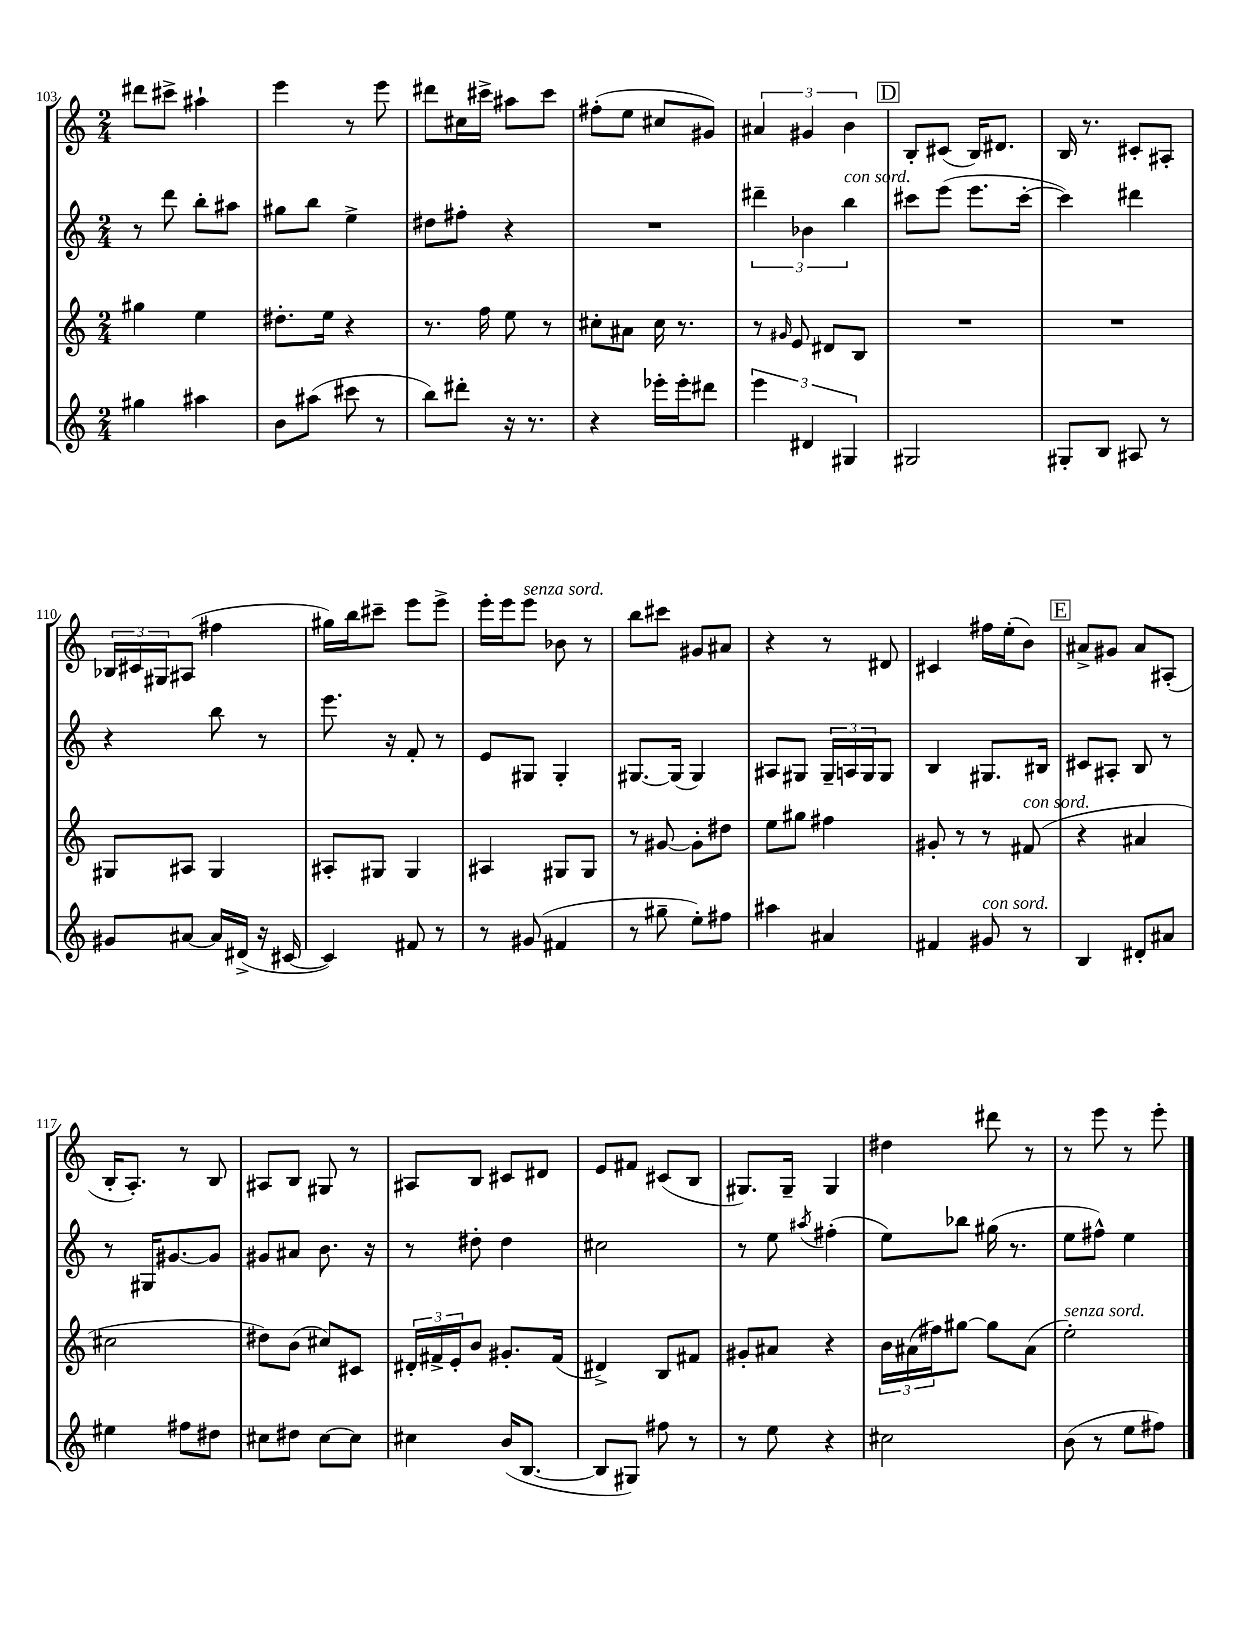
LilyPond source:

<<
\new StaffGroup <<
\new Staff = "s0" {
    \clef treble \key c \major \numericTimeSignature \time 2/4
    dis'''8 cis'''8-> ais''4-! |
    e'''4 r8 e'''8 |
    dis'''8 cis''16 cis'''16-> ais''8 cis'''8 |
    fis''8-.( e''8 cis''8 gis'8) |
    \tuplet 3/2 { ais'4 gis'4 b'4 } |
    \mark \markup { \box "D" } b8-. cis'8( b16) dis'8. |
    b16 r8. cis'8-. ais8-. |
    \tuplet 3/2 { bes16 cis'16 gis16 } ais8( fis''4 |
    gis''16) b''16 cis'''8-- e'''8 e'''8-> |
    e'''16-. e'''16 e'''8^\markup { \italic "senza sord." } bes'8 r8 |
    b''8 cis'''8 gis'8 ais'8 |
    r4 r8 dis'8 |
    cis'4 fis''16 e''16-.( b'8) |
    \mark \markup { \box "E" } ais'8-> gis'8 ais'8 ais8-.( |
    b16-. a8.-.) r8 b8 |
    ais8 b8 gis8 r8 |
    ais8 b8 cis'8 dis'8 |
    e'8 fis'8 cis'8( b8 |
    gis8.) gis16-- gis4 |
    dis''4 dis'''8 r8 |
    r8 e'''8 r8 e'''8-. \bar "|." |
}
\new Staff = "s1" {
    \clef treble \key c \major \numericTimeSignature \time 2/4
    r8 d'''8 b''8-. ais''8 |
    gis''8 b''8 e''4-> |
    dis''8 fis''8-. r4 |
    R2 |
    \tuplet 3/2 { dis'''4-- bes'4 b''4^\markup { \italic "con sord." } } |
    \mark \markup { \box "D" } cis'''8 e'''8( e'''8. cis'''16~-. |
    cis'''4) dis'''4 |
    r4 b''8 r8 |
    e'''8. r16 f'8-. r8 |
    e'8 gis8 gis4-. |
    gis8.~ gis16( gis4) |
    ais8 gis8 \tuplet 3/2 { gis16-- a16 gis16 } gis8 |
    b4 gis8. bis16 |
    \mark \markup { \box "E" } cis'8 ais8-. b8 r8 |
    r8 gis16 gis'8.~ gis'8 |
    gis'8 ais'8 b'8. r16 |
    r8 dis''8-. dis''4 |
    cis''2 |
    r8 e''8 \acciaccatura { ais''8 } fis''4-.( |
    e''8) bes''8 gis''16( r8. |
    e''8 fis''8-^) e''4 \bar "|." |
}
\new Staff = "s2" {
    \clef treble \key c \major \numericTimeSignature \time 2/4
    gis''4 e''4 |
    dis''8.-. e''16 r4 |
    r8. f''16 e''8 r8 |
    cis''8-. ais'8 cis''16 r8. |
    r8 \grace { gis'16 } e'8 dis'8 b8 |
    \mark \markup { \box "D" } R2 |
    R2 |
    gis8 ais8 gis4 |
    ais8-. gis8 gis4 |
    ais4 gis8 gis8 |
    r8 gis'8~ gis'8-. dis''8 |
    e''8 gis''8 fis''4 |
    gis'8-. r8 r8 fis'8^\markup { \italic "con sord." }( |
    \mark \markup { \box "E" } r4 ais'4 |
    cis''2 |
    dis''8) b'8( cis''8) cis'8 |
    \tuplet 3/2 { dis'16-. fis'16-> e'16-. } b'8 gis'8.-. fis'16( |
    dis'4->) b8 fis'8 |
    gis'8-. ais'8 r4 |
    \tuplet 3/2 { b'16 ais'16( fis''16) } gis''8~ gis''8 ais'8( |
    e''2-.^\markup { \italic "senza sord." }) \bar "|." |
}
\new Staff = "s3" {
    \clef treble \key c \major \numericTimeSignature \time 2/4
    gis''4 ais''4 |
    b'8 ais''8( cis'''8 r8 |
    b''8) dis'''8-. r16 r8. |
    r4 ees'''16-. ees'''16-. dis'''8 |
    \tuplet 3/2 { e'''4 dis'4 gis4 } |
    \mark \markup { \box "D" } gis2 |
    gis8-. b8 ais8 r8 |
    gis'8 ais'8~ ais'16 dis'16->( r16 cis'16~ |
    cis'4) fis'8 r8 |
    r8 gis'8( fis'4 |
    r8 gis''8-- e''8-.) fis''8 |
    ais''4 ais'4 |
    fis'4 gis'8^\markup { \italic "con sord." } r8 |
    \mark \markup { \box "E" } b4 dis'8-. ais'8 |
    eis''4 fis''8 dis''8 |
    cis''8 dis''8 cis''8~ cis''8 |
    cis''4 b'16( b8.~ |
    b8 gis8) fis''8 r8 |
    r8 e''8 r4 |
    cis''2 |
    b'8( r8 e''8 fis''8) \bar "|." |
}
>>
>>
\layout { \context { \Score currentBarNumber = #103 } }
